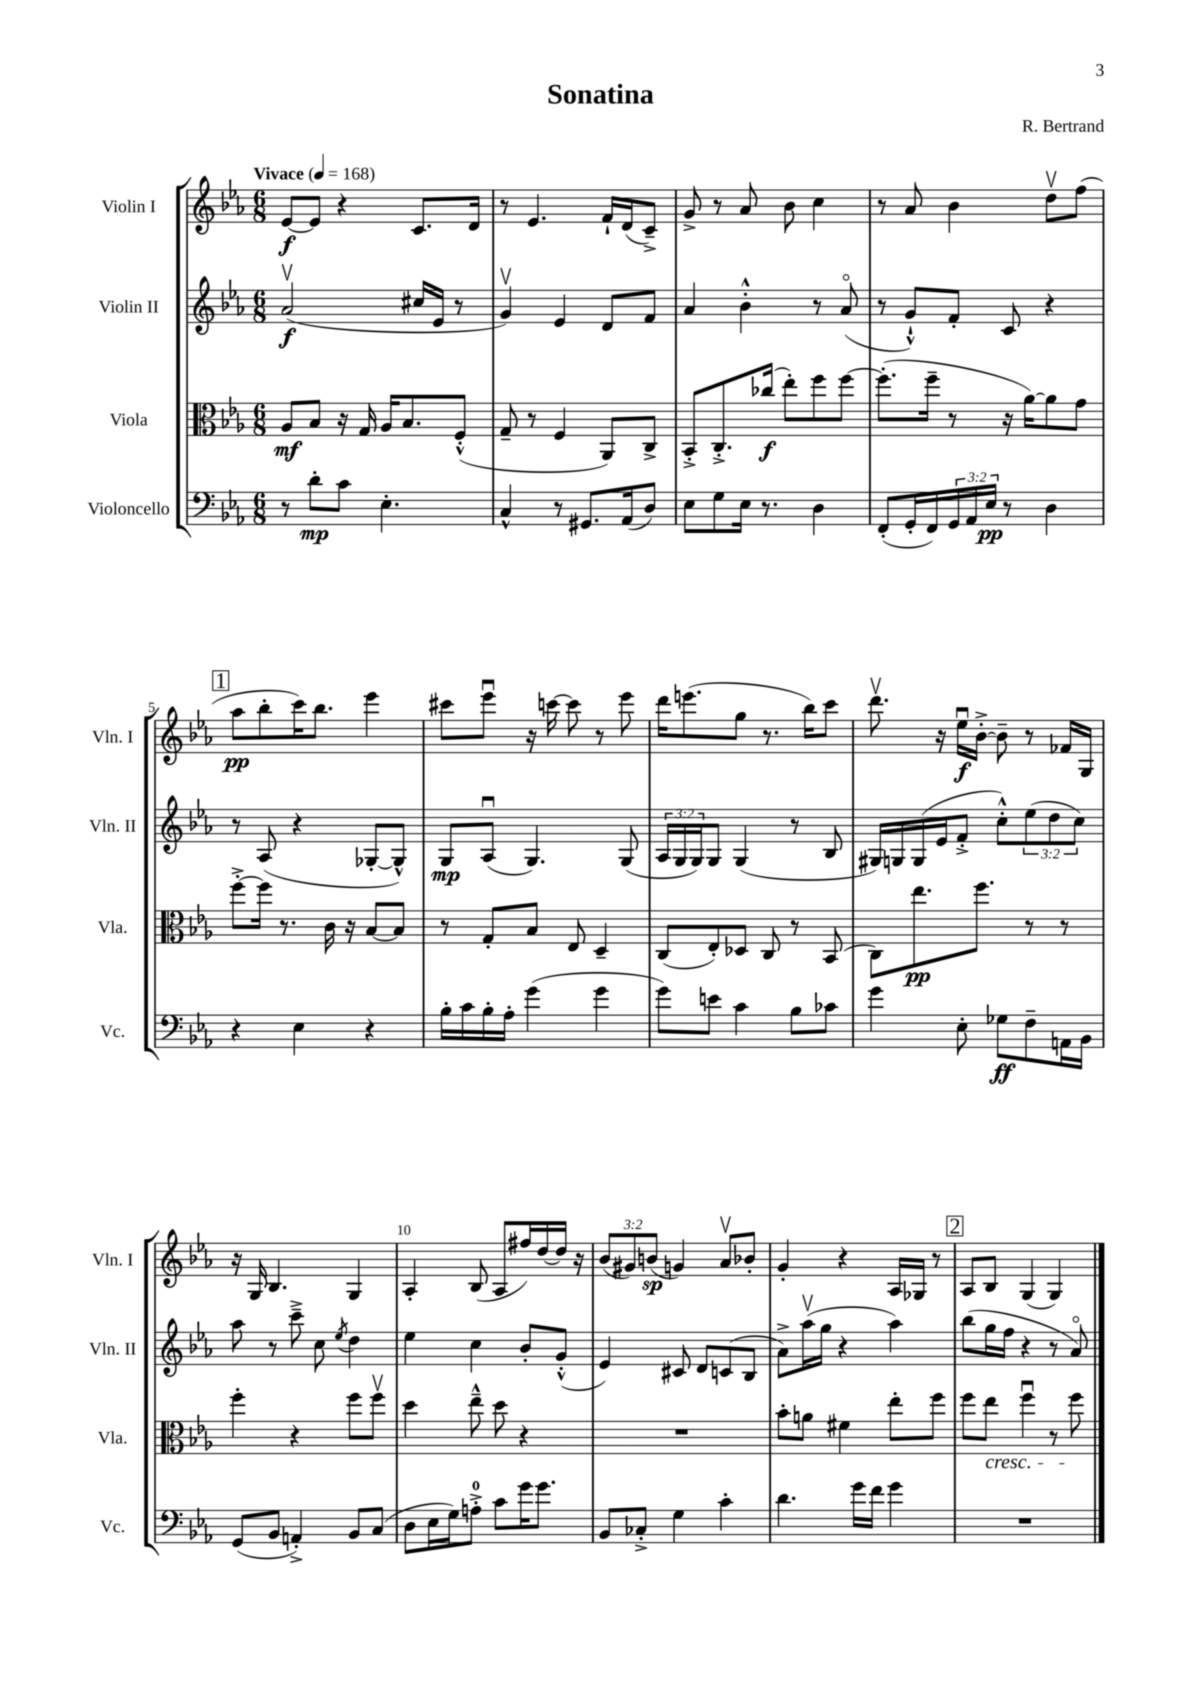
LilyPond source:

\header { title = "Sonatina" composer = "R. Bertrand" }
<<
\new StaffGroup <<
\new Staff = "s0" \with { instrumentName = "Violin I" shortInstrumentName = "Vln. I" } {
    \clef treble \key ees \major \numericTimeSignature \time 6/8 \override Staff.TupletNumber.text = #tuplet-number::calc-fraction-text \tempo "Vivace" 4 = 168
    ees'8~\f ees'8 r4 c'8. d'16 |
    r8 ees'4. f'16-! d'16( c'8--->) |
    g'8-> r8 aes'8 bes'8 c''4 |
    r8 aes'8 bes'4 d''8\upbow f''8( |
    \mark \markup { \box "1" } aes''8\pp bes''8-. c'''16) bes''8. ees'''4 |
    cis'''8 ees'''8\downbow r16 c'''16~ c'''8 r8 ees'''8 |
    d'''16 e'''8.( g''8 r8. bes''16) c'''8 |
    d'''8.\upbow r16 ees''16\downbow\f bes'16~-.-> bes'8-- r8 fes'16 g16 |
    r16 g16 bes4. g4 |
    aes4-. bes8( aes8 fis''16) d''16~ d''16 r16 |
    \tuplet 3/2 { bes'8( gis'8) b'8\sp( } g'4) aes'8\upbow bes'8-. |
    g'4-. r4 aes16 ges16 r8 |
    \mark \markup { \box "2" } aes8 bes8 g4( g4) \bar "|." |
}
\new Staff = "s1" \with { instrumentName = "Violin II" shortInstrumentName = "Vln. II" } {
    \clef treble \key ees \major \numericTimeSignature \time 6/8 \override Staff.TupletNumber.text = #tuplet-number::calc-fraction-text
    aes'2\upbow\f( cis''16 ees'16 r8 |
    g'4\upbow) ees'4 d'8 f'8 |
    aes'4 bes'4-.-^ r8 aes'8\flageolet( |
    r8 g'8-!-^) f'8-. c'8 r4 |
    \mark \markup { \box "1" } r8 aes8( r4 ges8~-. ges8-^) |
    g8\mp aes8\downbow( g4.) g8( |
    \tuplet 3/2 { aes16 g16 g16) } g8 g4( r8 bes8 |
    gis16) g16 g16( ees'16 f'8-.-> c''8-.-^) \tuplet 3/2 { ees''8( d''8 c''8) } |
    aes''8 r8 c'''8---> c''8 \acciaccatura { ees''8 } d''4 |
    ees''4 c''4 bes'8-. g'8-.-^( |
    ees'4) cis'8 d'8 c'8( bes8 |
    aes'8->) aes''16\upbow( g''16 r4 aes''4) |
    \mark \markup { \box "2" } bes''8( g''16 f''16 r4 r8 aes'8\flageolet) \bar "|." |
}
\new Staff = "s2" \with { instrumentName = "Viola" shortInstrumentName = "Vla." } {
    \clef alto \key ees \major \numericTimeSignature \time 6/8
    aes8\mf bes8 r16 g16 aes16 bes8. f8-.-^( |
    g8-- r8 f4 aes,8) c8-> |
    bes,8-.-> c8.-.-> ces''16\f( ees''8-.) f''8 f''8~ |
    f''8.-.( f''16-- r8 r16 aes'16~) aes'8 g'8 |
    \mark \markup { \box "1" } f''8~-.-> f''16 r8. c'16 r16 bes8~ bes8 |
    r8 g8-. bes8 ees8 d4-- |
    c8( ees8-.) des8 c8 r8 bes,8( |
    c8) ees''8.\pp f''8. r8 r8 |
    f''4-. r4 f''8 f''8\upbow |
    d''4 ees''8---^ d''8 r4 |
    R2. |
    bes'8-. a'8 fis'4 ees''8-. f''8 |
    \mark \markup { \box "2" } f''8 ees''8\cresc f''4\downbow r8 f''8\! \bar "|." |
}
\new Staff = "s3" \with { instrumentName = "Violoncello" shortInstrumentName = "Vc." } {
    \clef bass \key ees \major \numericTimeSignature \time 6/8 \override Staff.TupletNumber.text = #tuplet-number::calc-fraction-text
    r8 d'8-.\mp c'8 ees4.-. |
    c4-^ r8 gis,8. aes,16( d8) |
    ees8 g8 ees16 r8. d4 |
    f,8-.( g,16-. f,16) \tuplet 3/2 { g,16 aes,16 ees16\pp } r8 d4 |
    \mark \markup { \box "1" } r4 ees4 r4 |
    bes16-. c'16 bes16-. aes16-. g'4( g'4 |
    g'8) e'8 c'4 bes8 ces'8 |
    g'4 ees8-. ges8\ff f8-- a,16 bes,16 |
    g,8( bes,8 a,4-.->) bes,8 c8( |
    d8 ees16 g16) a8-0-.-> c'8 g'16 g'8. |
    bes,8 ces8-.-> g4 c'4-. |
    d'4. g'16 f'16 g'4 |
    \mark \markup { \box "2" } R2. \bar "|." |
}
>>
>>
\layout { \context { \Score \override BarNumber.break-visibility = ##(#f #t #t) barNumberVisibility = #(every-nth-bar-number-visible 5) } }
